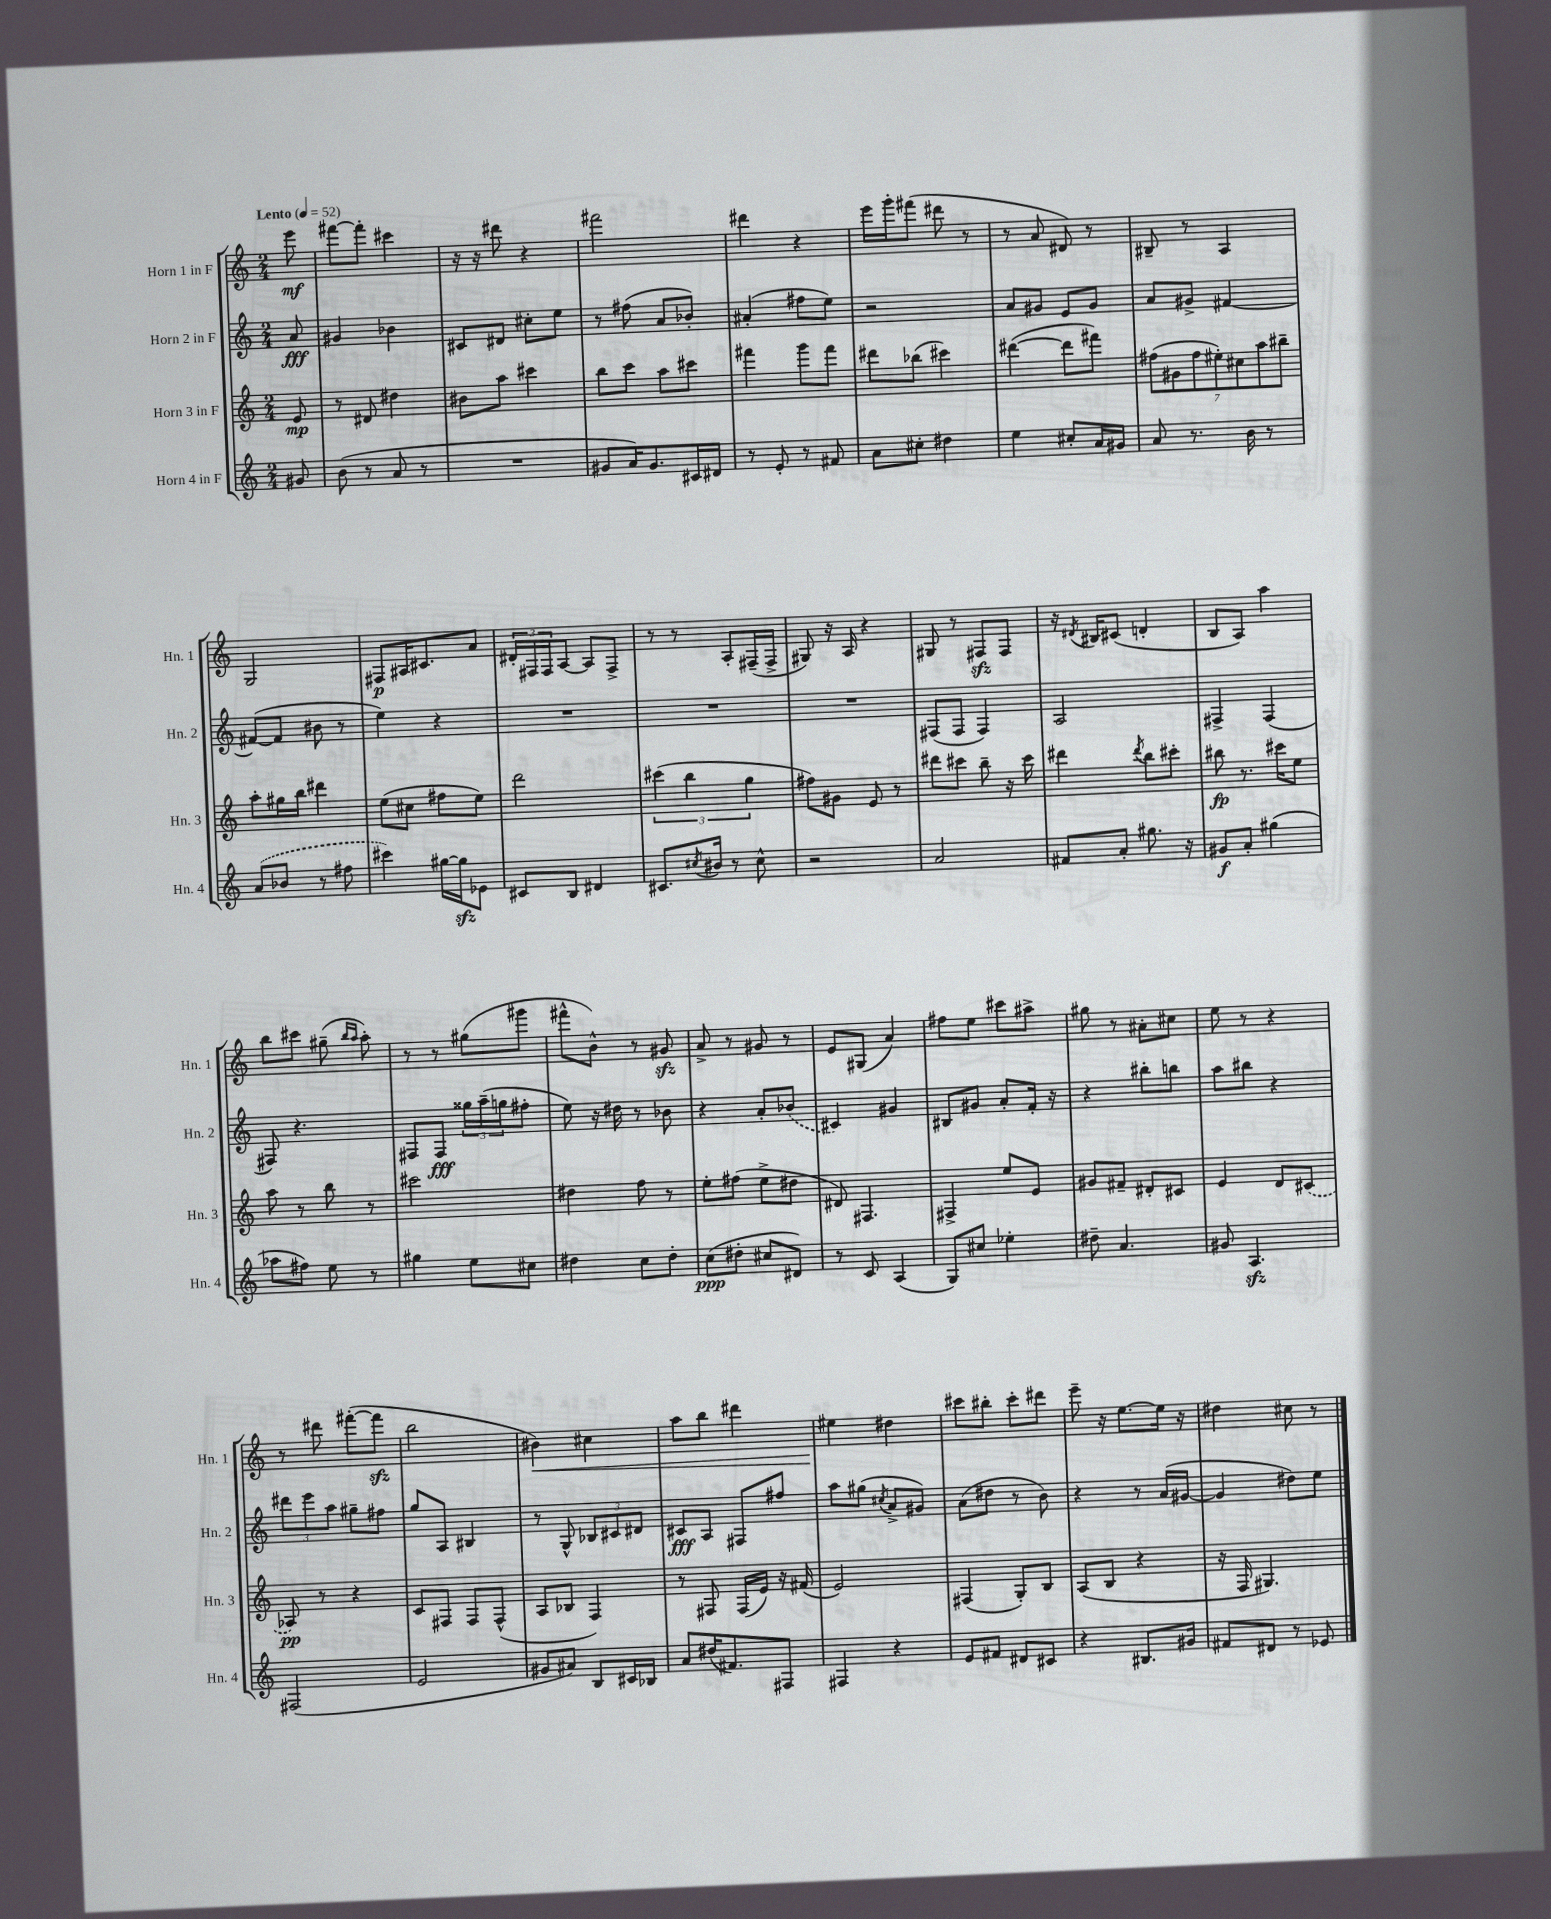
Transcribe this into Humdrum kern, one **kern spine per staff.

**kern	**dynam	**kern	**dynam	**kern	**dynam	**kern	**dynam
*part4	*part4	*part3	*part3	*part2	*part2	*part1	*part1
*staff4	*staff4	*staff3	*staff3	*staff2	*staff2	*staff1	*staff1
*I"Horn 4 in F	*	*I"Horn 3 in F	*	*I"Horn 2 in F	*	*I"Horn 1 in F	*
*I'Hn. 4	*	*I'Hn. 3	*	*I'Hn. 2	*	*I'Hn. 1	*
*clefG2	*	*clefG2	*	*clefG2	*	*clefG2	*
*k[]	*	*k[]	*	*k[]	*	*k[]	*
*M2/4	*	*M2/4	*	*M2/4	*	*M2/4	*
*MM52	*	*MM52	*	*MM52	*	*MM52	*
=	=	=	=	=	=	=	=
!	!	!	!	!	!	!LO:TX:a:B:t=Lento	!
8g#X/	.	8e/	mp	8a/	fff	8eee\	mf
=1	=1	=1	=1	=1	=1	=1	=1
(8b\	.	8r	.	4g#X/	.	[8fff#X\L	.
8r	.	8d#X/	.	.	.	8fff#'\J]	.
8a/	.	4dd#X\	.	4b-X\	.	4ccc#X\	.
8r	.	.	.	.	.	.	.
=2	=2	=2	=2	=2	=2	=2	=2
2r	.	8b#X\L	.	8c#X/L	.	16r	.
.	.	.	.	.	.	16r	.
.	.	8aa\J	.	8d#X/J	.	8ddd#X\	.
.	.	4ccc#X\	.	8cc#X'\L	.	4r	.
.	.	.	.	8ee\J	.	.	.
=3	=3	=3	=3	=3	=3	=3	=3
8g#X/L	.	8bb\L	.	8r	.	2fff#X\	.
16a/K)	.	8ccc\J	.	(8ff#X\	.	.	.
8.g#/	.	.	.	.	.	.	.
.	.	8aa\L	.	8a/L	.	.	.
16c#X/L	.	8ccc#X\J	.	8b-X'/J)	.	.	.
16d#X/JJ	.	.	.	.	.	.	.
=4	=4	=4	=4	=4	=4	=4	=4
8r	.	4fff#X\	.	(4a#X'/	.	4ddd#X\	.
8e'/	.	.	.	.	.	.	.
8r	.	8ggg\L	.	8ff#X\L	.	4r	.
8f#X/	.	8fff#\J	.	8ee\J)	.	.	.
=5	=5	=5	=5	=5	=5	=5	=5
8a\L	.	8ddd#X\L	.	2r	.	16eee\LL	.
.	.	.	.	.	.	16ggg'\J	.
8cc#X'\J	.	(8bb-X\J	.	.	.	(8fff#X\J	.
4dd#X\	.	4ccc#X\)	.	.	.	8ddd#X\	.
.	.	.	.	.	.	8r	.
=6	=6	=6	=6	=6	=6	=6	=6
4ee\	.	([4ddd#X\	.	8a/L	.	8r	.
.	.	.	.	8g#X/J	.	8a/	.
8cc#X'/L	.	8ddd#\L]	.	8e/L	.	8d#X/)	.
16a/L	.	8fff#X\J)	.	8g#/J	.	8r	.
16g#X/JJ	.	.	.	.	.	.	.
=7	=7	=7	=7	=7	=7	=7	=7
8a/	.	(14ff#X\L	.	8a/L	.	8B#X~/	.
.	.	14g#X\	.	.	.	.	.
8.r	.	.	.	8g#X^/J	.	8r	.
.	.	14ff#\	.	.	.	.	.
.	.	14ee#X'\)	.	.	.	.	.
.	.	.	.	[4f#X/	.	4A/	.
.	.	14cc#X\	.	.	.	.	.
16b\	.	.	.	.	.	.	.
.	.	14aa\	.	.	.	.	.
8r	.	.	.	.	.	.	.
.	.	14bb#X~\J	.	.	.	.	.
!!LO:LB:g=z
=8	=8	=8	=8	=8	=8	=8	=8
(8a/L	.	8aa'\L	.	(8f#X/L_	.	2G/	.
8b-X/J	.	16gg#X\L	.	8f#/J]	.	.	.
.	.	16bb\JJ	.	.	.	.	.
8r	.	4ddd#X\	.	8b#X\	.	.	.
8ff#X\	.	.	.	8r	.	.	.
=9	=9	=9	=9	=9	=9	=9	=9
4ccc#X\)	.	(8ee\L	.	4ee\)	.	8F#X/L	p
.	.	8cc#X\J	.	.	.	16A#X/K	.
.	.	.	.	.	.	8.c#X/	.
[16gg#X\LL	.	8ff#X\L	.	4r	.	.	.
16gg#zz\J]	.	.	.	.	.	.	.
8e-X\J	.	8ee\J)	.	.	.	8a/J	.
=10	=10	=10	=10	=10	=10	=10	=10
8c#X/L	.	2ddd\	.	2r	.	24d#X'/LL	.
.	.	.	.	.	.	24F#X/	.
.	.	.	.	.	.	24F#/J	.
8B/J	.	.	.	.	.	[8A/J	.
4d#X/	.	.	.	.	.	8A/L]	.
.	.	.	.	.	.	8F#^/J	.
=11	=11	=11	=11	=11	=11	=11	=11
8.c#X/L	.	(6ccc#X\	.	2r	.	8r	.
.	.	.	.	.	.	8r	.
.	.	6bb\	.	.	.	.	.
8qcc#X/	.	.	.	.	.	.	.
16b#X/Jk	.	.	.	.	.	.	.
8r	.	.	.	.	.	8A'/L	.
.	.	6gg\	.	.	.	.	.
8cc#^^\	.	.	.	.	.	(16F#X~/L	.
.	.	.	.	.	.	16F#^/JJ	.
=12	=12	=12	=12	=12	=12	=12	=12
2r	.	8ff#X\L)	.	2r	.	8G#X/)	.
.	.	8g#X\J	.	.	.	16r	.
.	.	.	.	.	.	16A/	.
.	.	8e/	.	.	.	4r	.
.	.	8r	.	.	.	.	.
=13	=13	=13	=13	=13	=13	=13	=13
2a/	.	8ddd#X\L	.	(8F#X/L	.	8G#X/	.
.	.	8ccc#X\J	.	8F#/J	.	8r	.
.	.	8bb~\	.	4F#/)	.	8F#Xzz/L	.
.	.	16r	.	.	.	8F#/J	.
.	.	16ccc#\	.	.	.	.	.
=14	=14	=14	=14	=14	=14	=14	=14
8f#X/L	.	4ddd#X\	.	2A/	.	16r	.
.	.	.	.	.	.	8qd#X/	.
.	.	.	.	.	.	16B#X/KL	.
8a'/J	.	.	.	.	.	(8c#X/J	.
.	.	8qddd#/	.	.	.	.	.
8.gg#X\	.	8bb\L	.	.	.	4dn'/	.
.	.	8ccc#X'\J	.	.	.	.	.
16r	.	.	.	.	.	.	.
=15	=15	=15	=15	=15	=15	=15	=15
8g#X/L	f	8bb#X\	fp	4F#X^/	.	8B/L	.
8a'/J	.	8.r	.	.	.	8A/J)	.
(4gg#X\	.	.	.	(4F#/	.	4aa\	.
.	.	16ccc#X\KL	.	.	.	.	.
.	.	8ee\J	.	.	.	.	.
!!LO:LB:g=z
=16	=16	=16	=16	=16	=16	=16	=16
8aa-X\L	.	8aa\	.	8F#X/)	.	8bb\L	.
8ff#X\J)	.	8r	.	4.r	.	8ccc#X\J	.
8ee\	.	8bb\	.	.	.	(8gg#X~\	.
.	.	.	.	.	.	16qqbb/LL	.
.	.	.	.	.	.	16qqaa/JJ	.
8r	.	8r	.	.	.	8aa'\)	.
=17	=17	=17	=17	=17	=17	=17	=17
4gg#X\	.	2ccc#X\	.	8F#X/L	.	8r	.
.	.	.	.	8F#/J	fff	8r	.
8ee\L	.	.	.	24gg##X\LL	.	(8gg#X\L	.
.	.	.	.	(24aa~\	.	.	.
.	.	.	.	24ggn\J	.	.	.
8cc#X\J	.	.	.	8ff#X'\J	.	8ggg#X\J	.
=18	=18	=18	=18	=18	=18	=18	=18
4dd#X\	.	4dd#X\	.	8ee\)	.	8fff#X^^\L	.
.	.	.	.	16r	.	8b^^\J)	.
.	.	.	.	16dd#X\	.	.	.
8cc\L	.	8ff\	.	8r	.	8r	.
8dd#'\J	.	8r	.	8b-X\	.	8g#Xzz/	.
=19	=19	=19	=19	=19	=19	=19	=19
(8cc\L	ppp	8ee'\L	.	4r	.	8a^/	.
8dd#X'\J	.	(8ff#X\J	.	.	.	8r	.
8cc#X/L	.	8ee^\L	.	8a'/L	.	8g#X/	.
8d#X/J)	.	8dd#X\J	.	(8b-X/J	.	8r	.
=20	=20	=20	=20	=20	=20	=20	=20
8r	.	8d#X/)	.	4c#X/)	.	8e/L	.
8c/	.	4.F#X/	.	.	.	(8G#X/J	.
(4A/	.	.	.	4g#X/	.	4a/)	.
=21	=21	=21	=21	=21	=21	=21	=21
8G/L)	.	4F#X^/	.	8B#X/L	.	8ff#X\L	.
8cc#X/J	.	.	.	8g#X/J	.	8ee\J	.
4ee-X'\	.	8ee/L	.	8a'/L	.	8ccc#X\L	.
.	.	8e/J	.	16f'/Jk	.	8aa#X^\J	.
.	.	.	.	16r	.	.	.
=22	=22	=22	=22	=22	=22	=22	=22
8dd#X~\	.	8g#X/L	.	4r	.	8gg#X\	.
4.a/	.	8f#X~/J	.	.	.	8r	.
.	.	8d#X'/L	.	8bb#X'\L	.	8a#X'\L	.
.	.	8c#X/J	.	8bbn\J	.	8cc#X\J	.
=23	=23	=23	=23	=23	=23	=23	=23
8g#X/	.	4e/	.	8aa\L	.	8ee\	.
4.Azz/	.	.	.	8bb#X\J	.	8r	.
.	.	8d/L	.	4r	.	4r	.
.	.	(8c#X/J	.	.	.	.	.
!!LO:LB:g=z
=24	=24	=24	=24	=24	=24	=24	=24
(2F#X/	.	8A-X/)	pp	12ddd#X\L	.	8r	.
.	.	.	.	12eee\	.	.	.
.	.	8r	.	.	.	8ddd#X\	.
.	.	.	.	12aa\J	.	.	.
.	.	4r	.	8gg#X~\L	.	([8fff#X'\L	.
.	.	.	.	8ff#X\J	.	8fff#zz\J]	.
=25	=25	=25	=25	=25	=25	=25	=25
2e/	.	8c/L	.	8gg/L	.	2bb\	.
.	.	8F#X/J	.	8A/J	.	.	.
.	.	8F#/L	.	4B#X/	.	.	.
.	.	(8F#^^/J	.	.	.	.	.
=26	=26	=26	=26	=26	=26	=26	=26
!	!	!	!	!	!	!	!LO:HP:b
8g#X/L	.	8A/L	.	8r	.	4b#X\)	<
8a#X/J)	.	8B-X/J	.	8G^^/	.	.	.
8B/L	.	4F/)	.	12B-X/L	.	4cc#X\	.
.	.	.	.	12c#X/	.	.	.
16c#X/L	.	.	.	.	.	.	.
.	.	.	.	12d#X/J	.	.	.
16B-X/JJ	.	.	.	.	.	.	.
=27	=27	=27	=27	=27	=27	=27	=27
8a/L	.	8r	.	8c#X/L	fff	8aa\L	.
(16dd#X/K	.	8F#X/	.	8A/J	.	8bb\J	.
8.f#X/)	.	.	.	.	.	.	.
.	.	(16F#/LL	.	8F#X/L	.	4ddd#X\	.
.	.	16e/JJ)	.	.	.	.	.
8F#X/J	.	16r	.	8ff#X/J	.	.	.
.	.	(16f#X/	.	.	.	.	.
=28	=28	=28	=28	=28	=28	=28	=28
4F#X/	.	2e/)	.	8aa\L	.	4ee#X\	.
.	.	.	.	(8gg#X\J	.	.	.
.	.	.	.	8qcc#X/	.	.	.
4r	.	.	.	8a^/L	.	4dd#X\	[
.	.	.	.	8g#X/J)	.	.	.
=29	=29	=29	=29	=29	=29	=29	=29
8e/L	.	(4F#X/	.	(8a\L	.	8ccc#X\L	.
8f#X/J	.	.	.	8dd#X\J	.	8bb#X'\J	.
8d#X/L	.	8G'/L)	.	8r	.	8ccc#'\L	.
8c#X/J	.	8B/J	.	8b\)	.	8ddd#X\J	.
=30	=30	=30	=30	=30	=30	=30	=30
4r	.	(8A/L	.	4r	.	8eee~\	.
.	.	8B/J	.	.	.	16r	.
.	.	.	.	.	.	[8.ee\L	.
8.B#X/L	.	4r	.	8r	.	.	.
.	.	.	.	(16a/LL	.	16ee\Jk]	.
16g#X/Jk	.	.	.	[16g#X/JJ	.	16r	.
=31	=31	=31	=31	=31	=31	=31	=31
8f#X/L	.	16r	.	4g#/]	.	4dd#X\	.
.	.	16F/	.	.	.	.	.
8d#X/J	.	4.G#X/)	.	.	.	.	.
8r	.	.	.	8dd#X\L)	.	8cc#X\	.
8e-X/	.	.	.	8ee\J	.	8r	.
==	==	==	==	==	==	==	==
*-	*-	*-	*-	*-	*-	*-	*-
